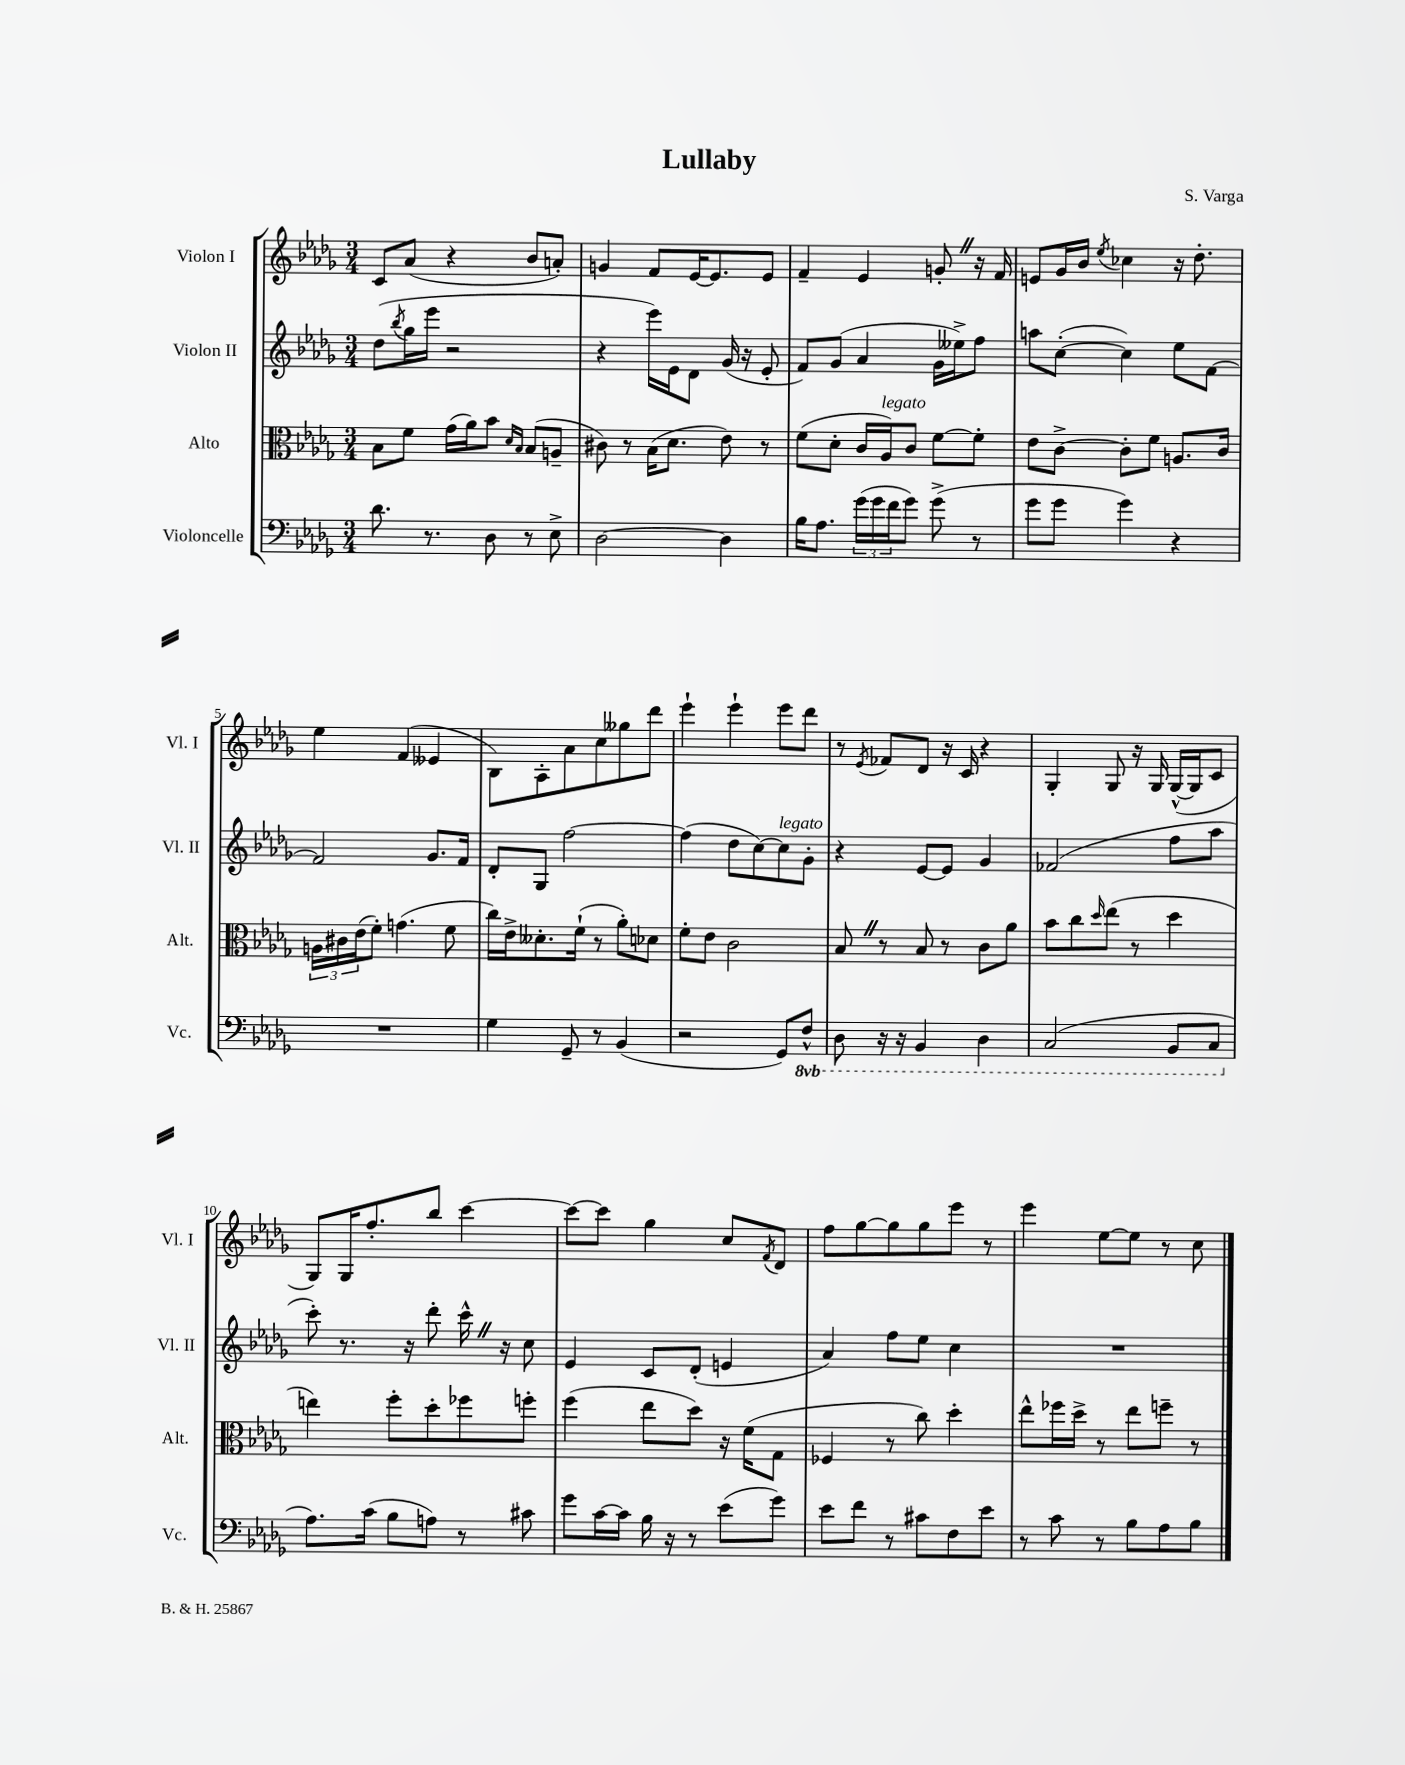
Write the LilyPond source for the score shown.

\header { title = "Lullaby" composer = "S. Varga" }
<<
\new StaffGroup <<
\new Staff = "s0" \with { instrumentName = "Violon I" shortInstrumentName = "Vl. I" } {
    \clef treble \key des \major \numericTimeSignature \time 3/4
    c'8 aes'8( r4 bes'8 a'8-.) |
    g'4 f'8 ees'16~ ees'8. ees'8 |
    f'4-- ees'4 g'8-. \once \override BreathingSign.text = \markup { \musicglyph "scripts.caesura.straight" } \breathe r16 f'16 |
    e'8 ges'16 bes'16 \acciaccatura { ees''8 } ces''4 r16 des''8.-. |
    ees''4 f'4( eeses'4 |
    bes8) aes8-. aes'8 c''8 geses''8 des'''8 |
    ees'''4-! ees'''4-! ees'''8 des'''8 |
    r8 \acciaccatura { ees'8 } fes'8 des'8 r16 c'16 r4 |
    ges4-. ges8 r16 ges16 ges16~-^( ges16 c'8 |
    ges8) ges16 f''8.-. bes''8 c'''4~ |
    c'''8~ c'''8 ges''4 c''8 \acciaccatura { f'8 } des'8 |
    f''8 ges''8~ ges''8 ges''8 ees'''8 r8 |
    ees'''4 ees''8~ ees''8 r8 c''8 \bar "|." |
}
\new Staff = "s1" \with { instrumentName = "Violon II" shortInstrumentName = "Vl. II" } {
    \clef treble \key des \major \numericTimeSignature \time 3/4
    des''8( \acciaccatura { bes''8 } ges''16 ees'''16 r2 |
    r4 ees'''16) ees'16 des'8 ges'16( r16 ees'8-. |
    f'8) ges'8( aes'4 ges'16 eeses''16->) f''8 |
    a''8 c''8~-.( c''4) ees''8 f'8~ |
    f'2 ges'8. f'16 |
    des'8-. ges8 f''2~ |
    f''4( des''8 c''8~) c''8^\markup { \italic "legato" } ges'8-. |
    r4 ees'8~ ees'8 ges'4 |
    fes'2( f''8 aes''8 |
    c'''8-.) r8. r16 des'''8-. c'''16-^ \once \override BreathingSign.text = \markup { \musicglyph "scripts.caesura.straight" } \breathe r16 c''8 |
    ees'4 c'8 des'8-.( e'4 |
    aes'4) f''8 ees''8 c''4 |
    R2. \bar "|." |
}
\new Staff = "s2" \with { instrumentName = "Alto" shortInstrumentName = "Alt." } {
    \clef alto \key des \major \numericTimeSignature \time 3/4
    bes8 f'8 ges'16( aes'16) bes'8 \grace { des'16 bes16 } bes8( a8-- |
    cis'8) r8 bes16( des'8. ees'8) r8 |
    f'8( des'8-. c'16 aes16^\markup { \italic "legato" }) c'8 f'8~ f'8-. |
    ees'8 c'8~-> c'8-. f'8 a8. c'16 |
    \tuplet 3/2 { a16 cis'16 ees'16( } f'8-.) g'4.( f'8 |
    c''16) ees'16-> deses'8.-. f'16-!( r8 aes'8-.) des'8 |
    f'8-. ees'8 c'2 |
    bes8 \once \override BreathingSign.text = \markup { \musicglyph "scripts.caesura.straight" } \breathe r8 bes8 r8 c'8 aes'8 |
    bes'8 c''8 \grace { des''16 } ees''8( r8 des''4 |
    e''4) f''8-. des''8-. fes''8 f''8-. |
    f''4( ees''8 des''8) r16 f'16( ges8 |
    fes4 r8 c''8) des''4-. |
    ees''8-^ fes''16 des''16-> r8 ees''8 f''8-- r8 \bar "|." |
}
\new Staff = "s3" \with { instrumentName = "Violoncelle" shortInstrumentName = "Vc." } {
    \clef bass \key des \major \numericTimeSignature \time 3/4 \set Staff.ottavationMarkups = #ottavation-simple-ordinals
    des'8. r8. des8 r8 ees8-> |
    des2~ des4 |
    bes16 aes8. \tuplet 3/2 { ges'16( ges'16 f'16 } ges'8) ges'8->( r8 |
    ges'8 ges'8 ges'4) r4 |
    R2. |
    ges4 ges,8-- r8 bes,4( |
    r2 ges,8) \ottava #-1 f,8-^ |
    des,8 r16 r16 bes,,4 des,4 |
    c,2( bes,,8 c,8 \ottava #0 |
    aes8.) c'16( bes8 a8) r8 cis'8 |
    ges'8 c'16~ c'16 bes16 r16 r8 ees'8( ges'8) |
    ees'8 f'8 r8 cis'8 f8 ees'8 |
    r8 c'8 r8 bes8 aes8 bes8 \bar "|." |
}
>>
>>
